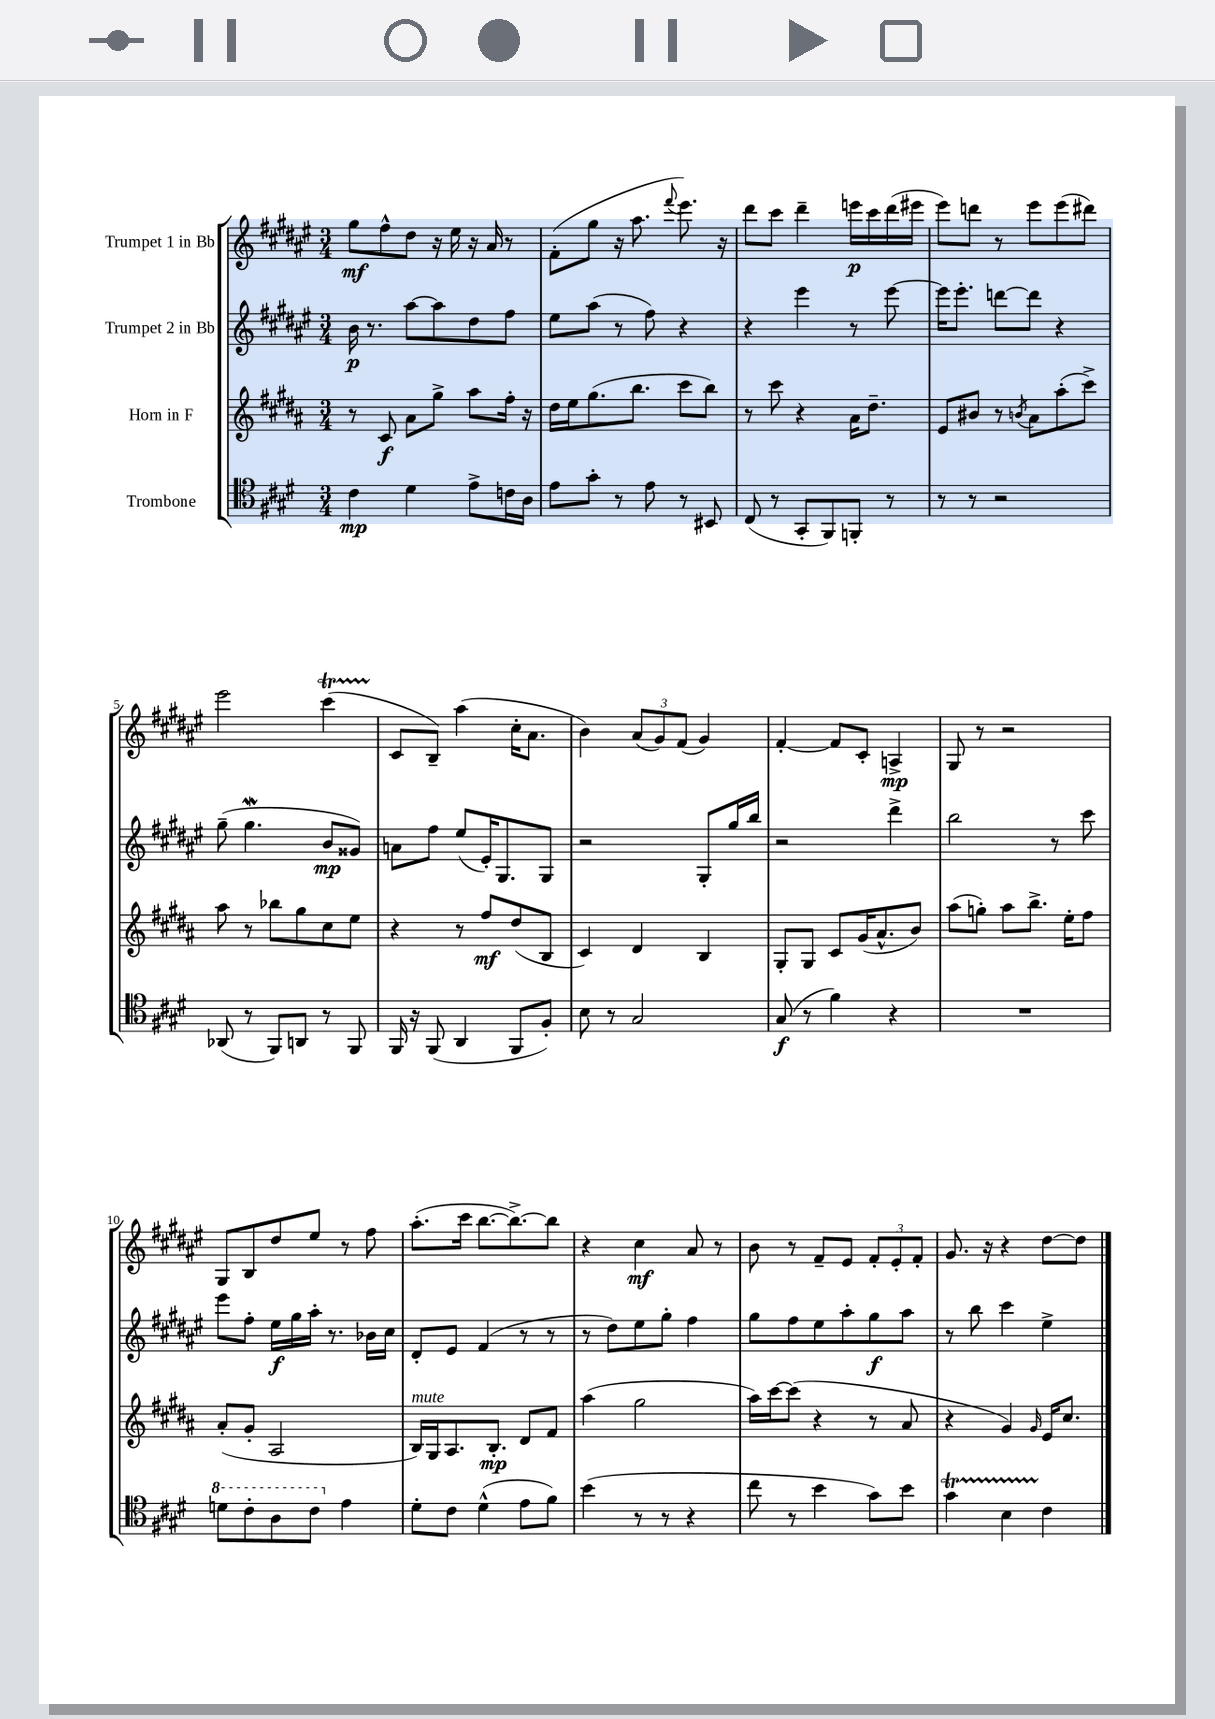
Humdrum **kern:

**kern	**kern	**kern	**kern
*staff4	*staff3	*staff2	*staff1
*clefC4	*clefG2	*clefG2	*clefG2
*k[f#c#g#d#]	*k[f#c#g#d#a#]	*k[f#c#g#d#a#e#]	*k[f#c#g#d#a#e#]
*M3/4	*M3/4	*M3/4	*M3/4
4c#\	8r	16b\	8gg#\L
.	.	8.r	.
.	8c#/	.	8ff#^^\
4d#\	8a#\L	[8aa#\L	8dd#\J
.	8gg#^\J	8aa#\]	16r
.	.	.	16ee#\
8e^\L	8aa#\L	8dd#\	16r
.	.	.	16a#/
16c\L	16ff#'\Jk	8ff#\J	8r
16A\JJ	16r	.	.
=	=	=	=
8e\L	16dd#\LL	8ee#\L	(8f#'\L
.	16ee\J	.	.
8g#'\J	(8.gg#\	(8aa#\J	8gg#\J
8r	.	8r	16r
.	8.bb\J	.	8.aa#\
8e\	.	8ff#\)	.
.	.	.	8qqfff#/
8r	8ccc#\L	4r	8.eee#\)
8BB#/	8bb\J)	.	.
.	.	.	16r
=	=	=	=
(8C#/	8r	4r	8ddd#\L
8r	8ccc#\	.	8ccc#\J
8GG#'/L	4r	4eee#\	4ddd#~\
8FF#/)	.	.	.
8FF'/J	16a#\LK	8r	16eee\LL
.	8.dd#~\J	.	16ccc#\
8r	.	[8eee#\	(16ddd#\
.	.	.	16eee#\JJ
=	=	=	=
8r	8e/L	16eee#\]LK	8eee#\L)
.	.	8.eee#'\J	.
8r	8b#/J	.	8ddd\J
2r	8r	[8ddd\L	8r
.	8qb/	.	.
.	8a#\L	8ddd\]J	8eee#\L
.	(8aa#'\	4r	(8eee#\
.	8ccc#^\J)	.	8ddd#\J)
=	=	=	=
(8AA-/	8aa#\	(8gg#~\	2eee#\
8r	8r	4.gg#\	.
8FF#/L)	8bb-\L	.	.
8AA/J	8gg#\	.	.
8r	8cc#\	8b/L	(4ccc#\
8FF#/	8ee\J	8g##/J)	.
=	=	=	=
16FF#/	4r	8a\L	8c#/L
16r	.	.	.
(8FF#/	.	8ff#\J	8B~/J)
4AA/	8r	(8ee#/L	(4aa#\
.	8ff#/L	16e#'/K)	.
.	.	8.G#/	.
8FF#/L	(8dd#/	.	16cc#'\LK
.	.	.	8.a#\J
8F#'/J)	8B/J	8G#/J	.
=	=	=	=
8B\	4c#/)	2r	4b\)
8r	.	.	.
2G#/	4d#/	.	(12a#/L
.	.	.	12g#/)
.	.	.	(12f#/J
.	4B/	8G#'/L	4g#/)
.	.	16gg#/L	.
.	.	16bb/JJ	.
=	=	=	=
(8G#/	8G#'/L	2r	[4f#'/
8r	8G#/J	.	.
4f#\)	8c#/L	.	8f#/]L
.	(16g#/K	.	8c#'/J
.	8.a#^^/	.	.
4r	.	4ddd#^\	4A^/
.	8b/J)	.	.
=	=	=	=
2.r	(8aa#\L	2bb\	8G#/
.	8gg'\J)	.	8r
.	8aa#\L	.	2r
.	8.bb^\J	.	.
.	.	8r	.
.	16ee'\LK	.	.
.	8ff#\J	8ccc#\	.
=	=	=	=
8dd\L	(8a#'/L	8eee#\L	8G#/L
8cc#'\	8g#'/J	8ff#'\J	8B/
8a\	2A#/	16ee#\LL	8dd#/
.	.	16gg#\	.
8cc#\J	.	16aa#'\JJ	8ee#/J
.	.	8.r	.
4e\	.	.	8r
.	.	16b-\LL	8ff#\
.	.	16cc#\JJ	.
=	=	=	=
8d#'\L	16B/LL)	8d#'/L	(8.aa#'\L
.	16G#/J	.	.
8c#\J	8.A#/	8e#/J	.
.	.	.	16ccc#\Jk
(4d#^^\	.	(4f#/	[8.bb\L
.	8.B'/J	.	.
.	.	.	8.bb^\_)
8e\L	8d#/L	8r	.
8f#\J)	8f#/J	8r	8bb\]J
=	=	=	=
(4b\	(4aa#\	8r	4r
.	.	8dd#\L)	.
8r	2gg#\	8ee#\	4cc#\
8r	.	8gg#'\J	.
4r	.	4ff#\	8a#/
.	.	.	8r
=	=	=	=
8cc#\	16aa#\LL)	8gg#\L	8b\
.	[16ccc#\J	.	.
8r	(8ccc#\]J	8ff#\	8r
4b\	4r	8ee#\	8f#~/L
.	.	8aa#'\	8e#/J
8g#\L)	8r	8gg#\	12f#'/L
.	.	.	12e#'/
8b\J	8a#/	8aa#\J	.
.	.	.	12f#'/J
=	=	=	=
4g#\	4r	8r	8.g#/
.	.	8bb\	.
.	.	.	16r
4B\	4g#/)	4ccc#\	4r
.	16qqg#/	.	.
4c#\	16e/LK	4ee#^\	[8dd#\L
.	8.cc#/J	.	.
.	.	.	8dd#\]J
==	==	==	==
*-	*-	*-	*-
